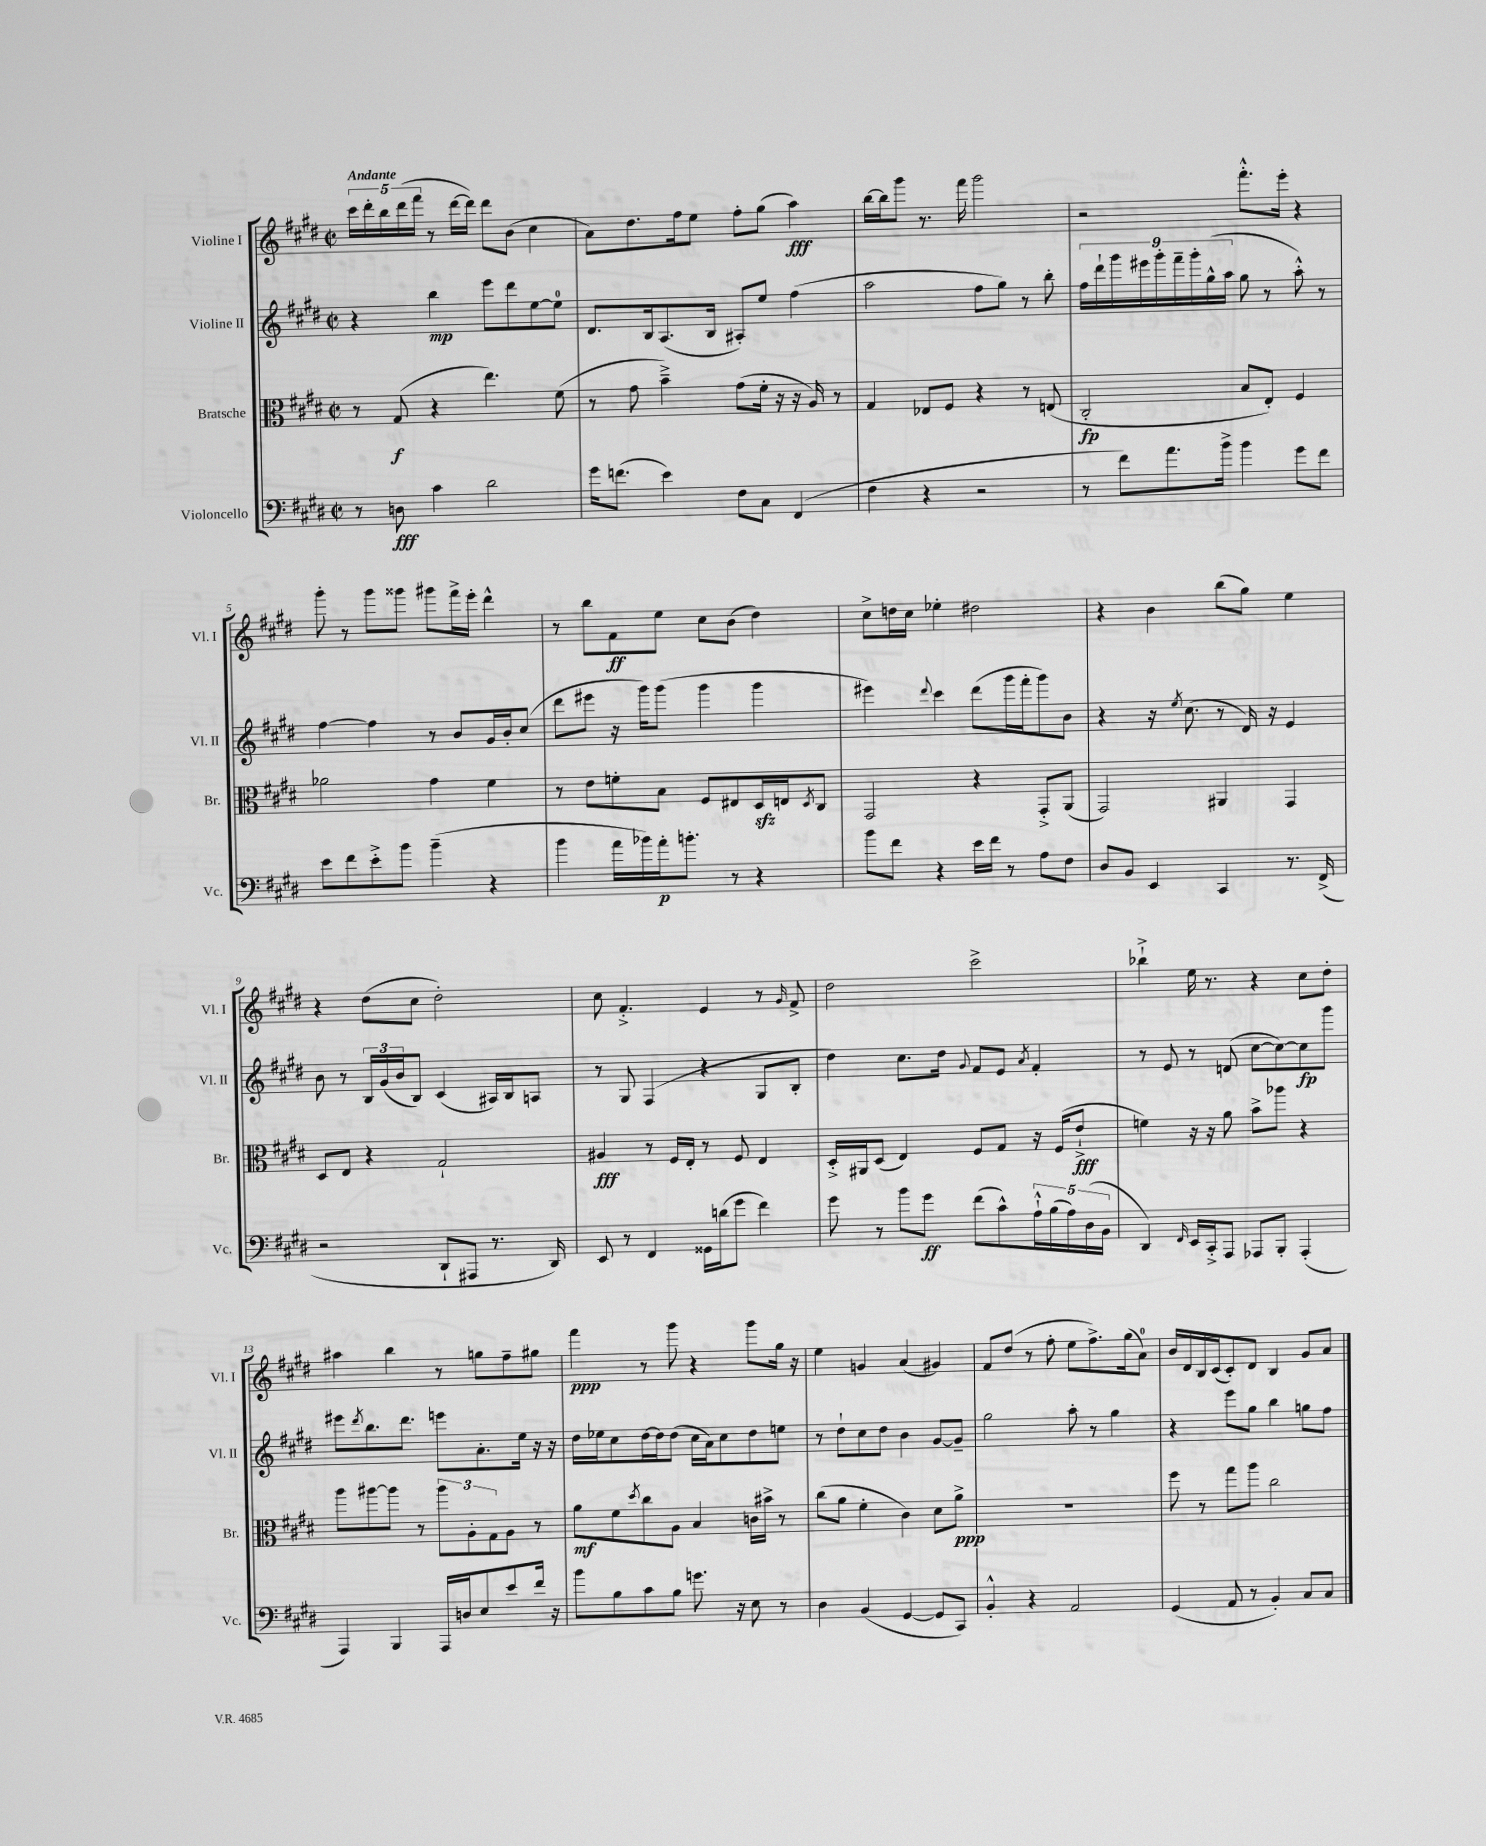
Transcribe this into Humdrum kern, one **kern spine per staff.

**kern	**dynam	**kern	**dynam	**kern	**dynam	**kern	**dynam
*part4	*part4	*part3	*part3	*part2	*part2	*part1	*part1
*staff4	*staff4	*staff3	*staff3	*staff2	*staff2	*staff1	*staff1
*I"Violoncello	*	*I"Bratsche	*	*I"Violine II	*	*I"Violine I	*
*I'Vc.	*	*I'Br.	*	*I'Vl. II	*	*I'Vl. I	*
*clefF4	*	*clefC3	*	*clefG2	*	*clefG2	*
*k[f#c#g#d#]	*	*k[f#c#g#d#]	*	*k[f#c#g#d#]	*	*k[f#c#g#d#]	*
*M2/2	*	*M2/2	*	*M2/2	*	*M2/2	*
*met(c|)	*	*met(c|)	*	*met(c|)	*	*met(c|)	*
=1	=1	=1	=1	=1	=1	=1	=1
!	!	!	!	!	!	!LO:TX:a:B:t=Andante	!
8r	.	8r	.	4r	.	20ccc#\LL	.
.	.	.	.	.	.	20ddd#'\	.
.	.	.	.	.	.	20bb\	.
8Dn\	fff	(8G#/	f	.	.	.	.
.	.	.	.	.	.	(20ddd#\	.
.	.	.	.	.	.	20fff#\JJ	.
4c#\	.	4r	.	4bb\	mp	8r	.
.	.	.	.	.	.	[16ddd#\LL	.
.	.	.	.	.	.	16ddd#\JJ])	.
2d#\	.	4.ee\)	.	8eee\L	.	8ddd#\L	.
.	.	.	.	8ddd#\	.	(8b\J	.
.	.	.	.	[8ee\	.	4cc#\	.
.	.	(8f#\	.	8ee\J]	.	.	.
=2	=2	=2	=2	=2	=2	=2	=2
16g#\KL	.	8r	.	8.d#/L	.	8a\L)	.
(8.fn\J	.	.	.	.	.	.	.
.	.	8g#\	.	.	.	8.dd#\	.
.	.	.	.	16B/k	.	.	.
4e\)	.	4b~^\)	.	(8.A/	.	.	.
.	.	.	.	.	.	16ff#\k	.
.	.	.	.	.	.	8ee\J	.
.	.	.	.	16B/Jk	.	.	.
8F#\L	.	(8g#\L	.	8A#X'/L)	.	8ff#'\L	.
8C#\J	.	16f#'\Jk	.	8ee/J	.	(8gg#\J	.
.	.	16r	.	.	.	.	.
(4FF#/	.	16r	.	(4ff#\	.	4aa\)	fff
.	.	16A/)	.	.	.	.	.
.	.	8r	.	.	.	.	.
=3	=3	=3	=3	=3	=3	=3	=3
4F#\	.	4G#/	.	2aa\	.	[16bb\LL	.
.	.	.	.	.	.	16bb\J]	.
.	.	.	.	.	.	8ggg#\J	.
4r	.	8E-X/L	.	.	.	8.r	.
.	.	8F#/J	.	.	.	.	.
.	.	.	.	.	.	16fff#\	.
2r	.	4r	.	8ff#\L	.	2ggg#\	.
.	.	.	.	8gg#\J)	.	.	.
.	.	8r	.	8r	.	.	.
.	.	(8En/	.	8bb'\	.	.	.
=4	=4	=4	=4	=4	=4	=4	=4
8r	.	2C#'/	fp	18ff#\LL	.	2r	.
.	.	.	.	18ddd#`\	.	.	.
.	.	.	.	18ggg#\	.	.	.
8f#\L)	.	.	.	.	.	.	.
.	.	.	.	18eee#X\	.	.	.
.	.	.	.	18ggg#'\	.	.	.
8.a\	.	.	.	.	.	.	.
.	.	.	.	18fff#~\	.	.	.
.	.	.	.	18ggg#'\	.	.	.
.	.	.	.	(18gg#^^\	.	.	.
16b^\Jk	.	.	.	.	.	.	.
.	.	.	.	18aa\JJ	.	.	.
4b\	.	8B/L	.	8gg#\	.	8.fff#'^^\L	.
.	.	8E'/J)	.	8r	.	.	.
.	.	.	.	.	.	16eee'\Jk	.
8g#\L	.	4F#/	.	8aa'^^\)	.	4r	.
8f#\J	.	.	.	8r	.	.	.
!!LO:LB:g=z
=5	=5	=5	=5	=5	=5	=5	=5
8e\L	.	2a-X\	.	[4ff#\	.	8ggg#'\	.
8f#\	.	.	.	.	.	8r	.
8e'^\	.	.	.	4ff#\]	.	8ggg#\L	.
8b\J	.	.	.	.	.	8ggg##X\J	.
(4b~\	.	4g#\	.	8r	.	8ggg#X\L	.
.	.	.	.	8b/L	.	16fff#^\L	.
.	.	.	.	.	.	16eee'\JJ	.
4r	.	4f#\	.	16g#/L	.	4ddd#^^\	.
.	.	.	.	16b'/J	.	.	.
.	.	.	.	(8cc#/J	.	.	.
=6	=6	=6	=6	=6	=6	=6	=6
4b\	.	8r	.	8ddd#\L	.	8r	.
.	.	8e\L	.	8eee#X\J	.	8bb\L	.
16a\LL	.	8fn'\	.	16r	.	8f#\	ff
16b-X\)	.	.	.	16ggg#\KL)	.	.	.
16a'\J	p	8B\J	.	(8ggg#\J	.	8ee\J	.
8.bn'\J	.	.	.	.	.	.	.
.	.	8F#/L	.	4ggg#\	.	8cc#\L	.
8r	.	8E#X/	.	.	.	(8b\J	.
4r	.	16D#zz/L	.	4ggg#\	.	4dd#\)	.
.	.	16En/J	.	.	.	.	.
.	.	8qD#/	.	.	.	.	.
.	.	8C#/J	.	.	.	.	.
=7	=7	=7	=7	=7	=7	=7	=7
8b\L	.	2GG#/	.	4eee#X\)	.	8cc#^\L	.
8f#\J	.	.	.	.	.	16ddn\L	.
.	.	.	.	.	.	16cc#\JJ	.
.	.	.	.	8qqddd#/	.	.	.
4r	.	.	.	4ccc#\	.	4ee-X'\	.
16e\LL	.	4r	.	(8ddd#\L	.	2dd#X\	.
16f#\JJ	.	.	.	.	.	.	.
8r	.	.	.	16ggg#\L	.	.	.
.	.	.	.	16fff#'\J	.	.	.
8A\L	.	8GG#'^/L	.	8ggg#\)	.	.	.
8F#\J	.	(8AA/J	.	8b\J	.	.	.
=8	=8	=8	=8	=8	=8	=8	=8
8D#/L	.	2GG#/)	.	4r	.	4r	.
8BB/J	.	.	.	.	.	.	.
4EE/	.	.	.	16r	.	4b\	.
.	.	.	.	8qee/	.	.	.
.	.	.	.	(8.cc#\	.	.	.
4CC#/	.	4AA#X/	.	8r	.	(8bb\L	.
.	.	.	.	16d#/)	.	8gg#\J)	.
.	.	.	.	16r	.	.	.
8.r	.	4GG#/	.	4e/	.	4ee\	.
(16FF#^/	.	.	.	.	.	.	.
!!LO:LB:g=z
=9	=9	=9	=9	=9	=9	=9	=9
2r	.	8D#/L	.	8b\	.	4r	.
.	.	8E/J	.	8r	.	.	.
.	.	4r	.	24B/LL	.	(8dd#\L	.
.	.	.	.	(24g#/	.	.	.
.	.	.	.	24b/J	.	.	.
.	.	.	.	8B/J)	.	8cc#\J	.
8DD#`/L	.	2G#`/	.	(4c#/	.	2dd#'\)	.
8AAA#X/J	.	.	.	.	.	.	.
8.r	.	.	.	16A#X/LL)	.	.	.
.	.	.	.	16B/J	.	.	.
.	.	.	.	8An/J	.	.	.
16DD#/)	.	.	.	.	.	.	.
=10	=10	=10	=10	=10	=10	=10	=10
8EE/	.	4A#X/	fff	8r	.	8cc#\	.
8r	.	.	.	8G#/	.	4.f#'^/	.
4FF#/	.	8r	.	(4F#/	.	.	.
.	.	16F#/LL	.	.	.	.	.
.	.	16E'/JJ	.	.	.	.	.
16GG##X\LL	.	8r	.	4r	.	4e/	.
(16dn\J	.	.	.	.	.	.	.
8g#\J	.	8F#/	.	.	.	.	.
4f#\)	.	4E/	.	8G#/L	.	8r	.
.	.	.	.	.	.	16qqg#/	.
.	.	.	.	8B'/J	.	8f#^/	.
=11	=11	=11	=11	=11	=11	=11	=11
8g#\	.	16D#'^/LL	.	4dd#\)	.	2dd#\	.
.	.	16AA#X/J	.	.	.	.	.
8r	.	(8D#/J	.	.	.	.	.
8b\L	.	4E/)	.	8.cc#\L	.	.	.
8g#\J	ff	.	.	.	.	.	.
.	.	.	.	16dd#\Jk	.	.	.
.	.	.	.	8qqg#/	.	.	.
(8f#\L	.	8F#/L	.	8f#/L	.	2ccc#^\	.
8c#^^\)	.	8G#/J	.	8e/J	.	.	.
.	.	.	.	8qa/	.	.	.
20A`^^\L	.	16r	.	4f#'/	.	.	.
(20B\	.	.	.	.	.	.	.
.	.	(16F#/KL	.	.	.	.	.
20A\)	.	.	.	.	.	.	.
.	.	8e`^/J	fff	.	.	.	.
(20D#\	.	.	.	.	.	.	.
20BB\JJ	.	.	.	.	.	.	.
=12	=12	=12	=12	=12	=12	=12	=12
4DD#/)	.	4fn\)	.	8r	.	4bb-X`^\	.
.	.	.	.	8e/	.	.	.
16qqFF#/	.	.	.	.	.	.	.
16EE/LL	.	16r	.	8r	.	16ee\	.
16CC#'^/J	.	16r	.	.	.	8.r	.
8AAA/J	.	8a\	.	(8dn/	.	.	.
8AAA-X/L	.	8b^\L	.	[8cc#\L	.	4r	.
8BBB'/J	.	8aa-X\J	.	8cc#\_)	.	.	.
(4AAA-'/	.	4r	.	8cc#\]	fp	8cc#\L	.
.	.	.	.	8ggg#\J	.	8dd#'\J	.
!!LO:LB:g=z
=13	=13	=13	=13	=13	=13	=13	=13
4AAA/)	.	8aa\L	.	8eee#X\L	.	4aa#X\	.
.	.	.	.	8qddd#/	.	.	.
.	.	[8aa#X\	.	8.bb\	.	.	.
4BBB/	.	8aa#\J]	.	.	.	4bb\	.
.	.	.	.	8.ddd#\J	.	.	.
.	.	8r	.	.	.	.	.
16AAA/LL	.	12aa#\L	.	8eeen\L	.	8r	.
16Dn/J	.	.	.	.	.	.	.
.	.	12A'\	.	.	.	.	.
8E/	.	.	.	8.a'\	.	8ggn\L	.
.	.	12G#\	.	.	.	.	.
8e/	.	8A\J	.	.	.	8ff#~\	.
.	.	.	.	16ee\Jk	.	.	.
16f#/Jk	.	8r	.	16r	.	8gg#X\J	.
16r	.	.	.	16r	.	.	.
=14	=14	=14	=14	=14	=14	=14	=14
8b\L	.	8a\L	mf	16dd#\LL	.	4fff#\	ppp
.	.	.	.	16ee-X\J	.	.	.
8B\	.	8f#\	.	8cc#\	.	.	.
.	.	8qdd#/	.	.	.	.	.
8c#\	.	8cc#\	.	[16dd#\L	.	8r	.
.	.	.	.	16dd#\J]	.	.	.
8B\J	.	8A\J	.	(8dd#\J	.	8ggg#\	.
8.gn\	.	4B/	.	16cc#\LL	.	4r	.
.	.	.	.	16a\J)	.	.	.
.	.	.	.	8cc#\	.	.	.
16r	.	.	.	.	.	.	.
8E\	.	16cn\LL	.	8dd#\	.	8ggg#\L	.
.	.	16b#X^\JJ	.	.	.	.	.
8r	.	8r	.	8een\J	.	16gg#\Jk	.
.	.	.	.	.	.	16r	.
=15	=15	=15	=15	=15	=15	=15	=15
4D#\	.	(8cc#\L	.	8r	.	4ee\	.
.	.	8a\J	.	8dd#`\L	.	.	.
(4BB/	.	4f#'\	.	8cc#\	.	4gn/	.
.	.	.	.	8dd#\J	.	.	.
[4GG#/	.	4c#\)	.	4b\	.	(4a/	.
8GG#/L]	.	8d#\L	.	[8g#/L	.	4g#X/)	.
8CC#/J)	.	8a^\J	ppp	8g#~/J]	.	.	.
=16	=16	=16	=16	=16	=16	=16	=16
4BB'^^/	.	1r	.	2gg#\	.	8f#/L	.
.	.	.	.	.	.	(8dd#/J	.
4r	.	.	.	.	.	8r	.
.	.	.	.	.	.	8ff#'\	.
2AA/	.	.	.	8aa'\	.	8ee\L	.
.	.	.	.	8r	.	8.ff#^\)	.
.	.	.	.	4gg#\	.	.	.
.	.	.	.	.	.	(16gg#\k	.
.	.	.	.	.	.	8a\J)	.
=17	=17	=17	=17	=17	=17	=17	=17
(4GG#/	.	8ff#\	.	4r	.	16b/LL	.
.	.	.	.	.	.	16d#/	.
.	.	8r	.	.	.	16B/	.
.	.	.	.	.	.	(16c#/J	.
8AA/	.	8gg#\L	.	8eee\L	.	8c#'/)	.
8r	.	8aa\J	.	8gg#\J	.	8d#/J	.
4BB'/)	.	2cc#\	.	4bb\	.	4B/	.
8C#/L	.	.	.	8ggn\L	.	8g#/L	.
8C#/J	.	.	.	8ff#\J	.	8a/J	.
==	==	==	==	==	==	==	==
*-	*-	*-	*-	*-	*-	*-	*-
